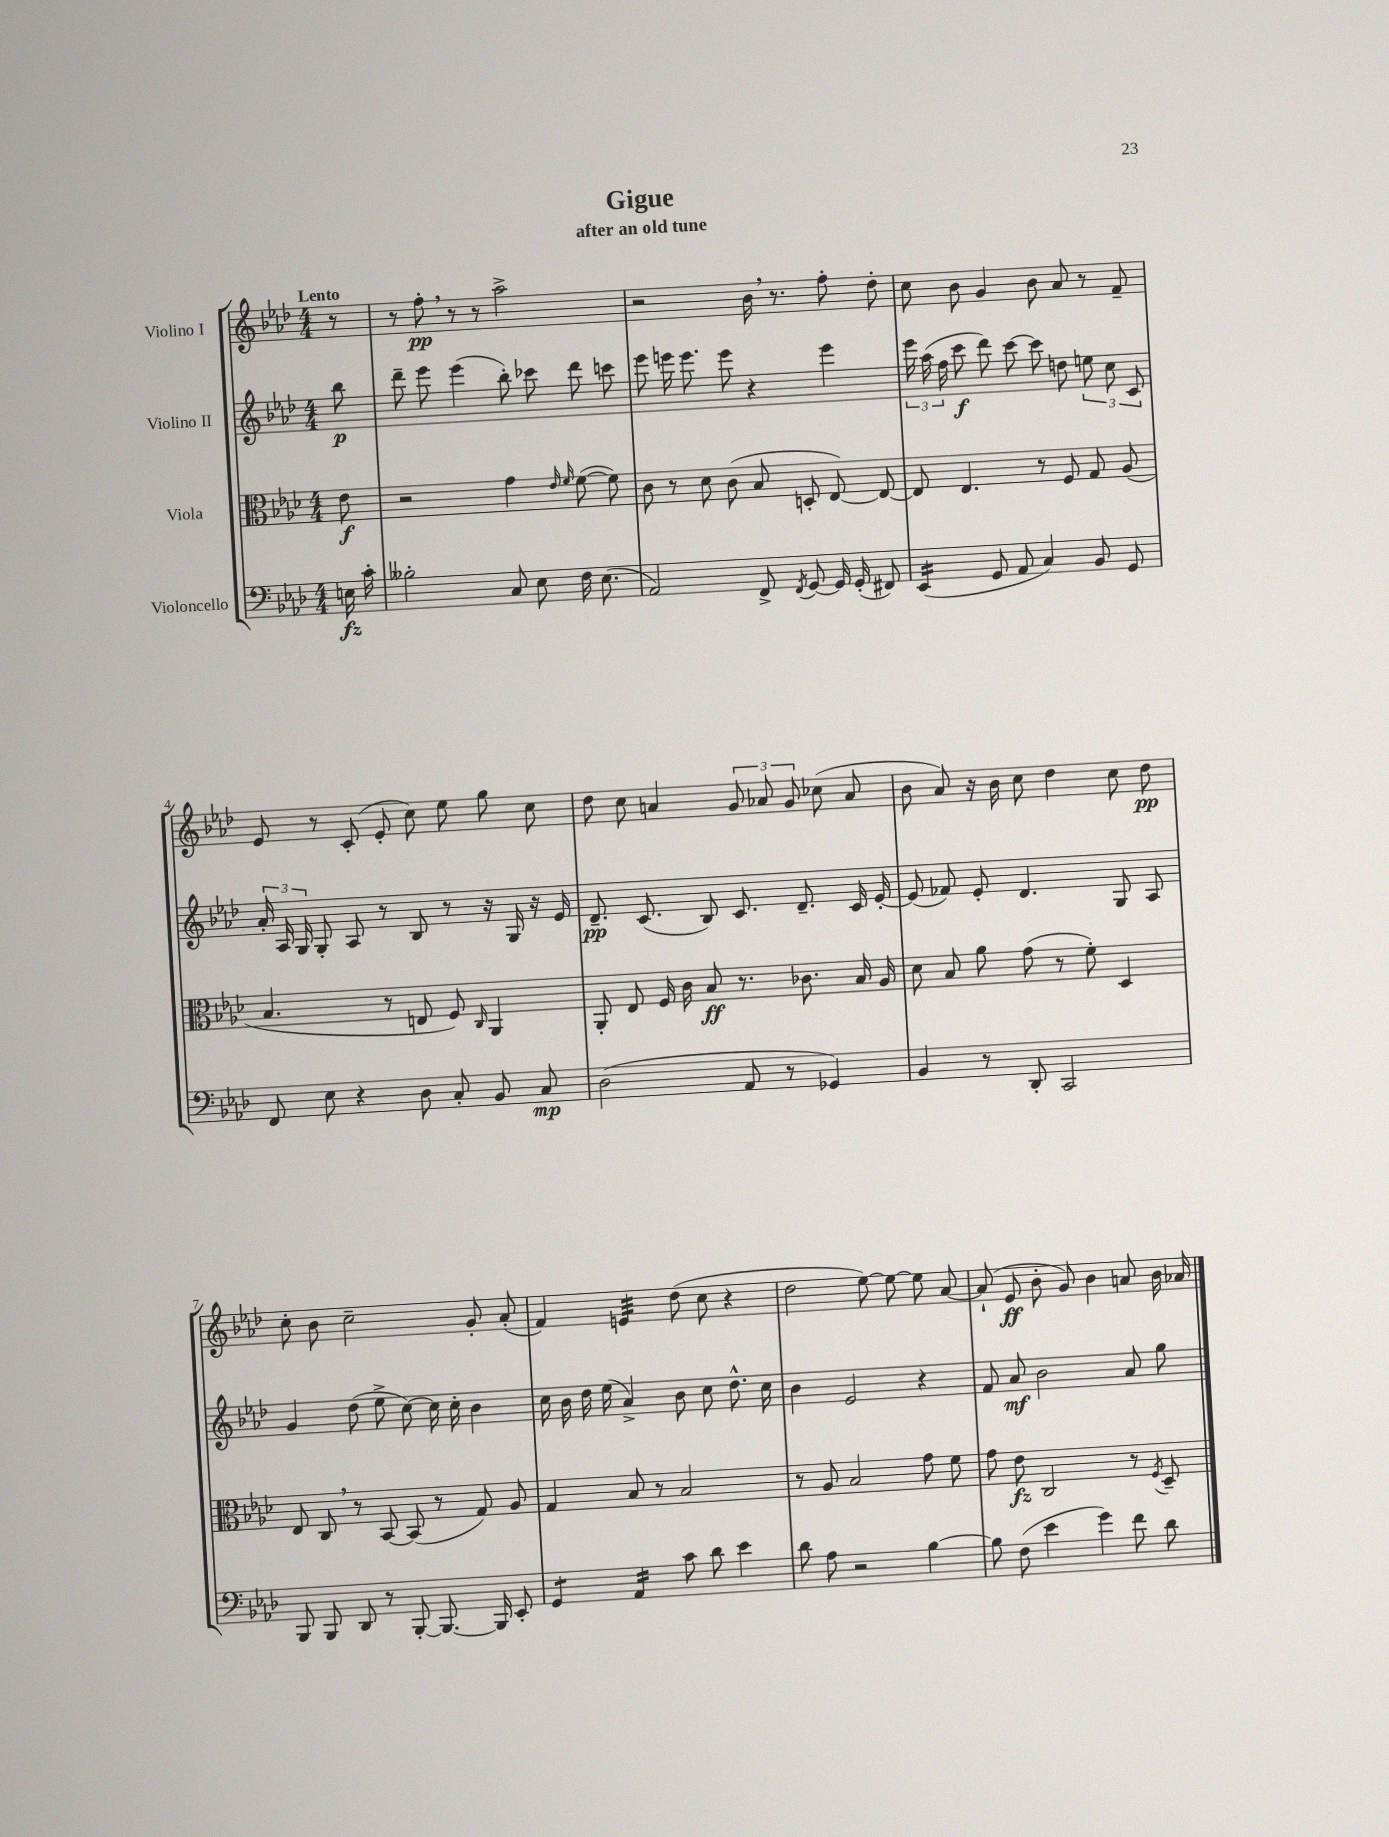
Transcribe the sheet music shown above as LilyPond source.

\header { title = "Gigue" subtitle = "after an old tune" }
<<
\new StaffGroup <<
\new Staff = "s0" \with { instrumentName = "Violino I" } {
    \clef treble \key aes \major \numericTimeSignature \time 4/4 \partial 8 \tempo "Lento"
    \autoBeamOff r8 |
    r8 f''8-.\pp \breathe r8 r8 aes''2-> |
    r2 bes'16 \breathe r8. f''8-. des''8-. |
    c''8 bes'8 g'4 bes'8 aes'8 r8 f'8-- |
    ees'8 r8 c'8-.( ees'8-. c''8) ees''8 g''8 c''8 |
    des''8 c''8 a'4 \tuplet 3/2 { g'8 aes'8 g'8 } ces''8( aes'8 |
    bes'8 aes'8) r16 bes'16 c''8 des''4 c''8 des''8\pp |
    c''8-. bes'8 c''2-- g'8-. aes'8-.( |
    f'4) e'4:32 des''8( c''8 r4 |
    des''2 ees''8~) ees''8~ ees''8 aes'8~ |
    aes'8-!( ees'8\ff bes'8-. g'8) bes'4 a'8 bes'16 aes'16 \bar "|." |
}
\new Staff = "s1" \with { instrumentName = "Violino II" } {
    \clef treble \key aes \major \numericTimeSignature \time 4/4 \partial 8
    \autoBeamOff bes''8\p |
    des'''8-- ees'''8 ees'''4( bes''8-.) ces'''8 des'''8 c'''8 |
    ees'''8 e'''16 e'''8. e'''8 r4 e'''4 |
    \tuplet 3/2 { ees'''16 aes''16( f''16 } c'''8\f des'''8) c'''8~ c'''8 d''8 \tuplet 3/2 { e''8 c''8 c'8 } |
    \tuplet 3/2 { aes'16-. aes16 g16 } g8-. aes8 r8 bes8 r8 r16 g16 r16 ees'16 |
    des'8.--\pp c'8.( bes8) c'8. des'8.-- c'16 ees'16~-. |
    ees'8( fes'8) ees'8-. des'4. g8 aes8 |
    g'4 des''8( ees''8-> c''8~) c''16 c''16-. bes'4 |
    c''16 bes'16 des''16 ees''16( aes'4->) bes'8 c''8 des''8.-^ c''16 |
    bes'4 ees'2 r4 |
    f'8 aes'8\mf bes'2 aes'8 g''8 \bar "|." |
}
\new Staff = "s2" \with { instrumentName = "Viola" } {
    \clef alto \key aes \major \numericTimeSignature \time 4/4 \partial 8
    \autoBeamOff ees'8\f |
    r2 g'4 \grace { ees'16 f'16 } f'8~( f'8) |
    c'8 r8 des'8 c'8( bes8 d8-. ees8~) ees8~ |
    ees8 ees4. r8 f8 g8 aes8( |
    bes4. r8 e8 f8) \grace { c16 } aes,4 |
    aes,8-. ees8 f16 c'16 bes8\ff r8. ces'8. bes16 aes16 |
    des'8 bes8 aes'8 g'8( r8 f'8-.) des4 |
    ees8 c8 \breathe r8 bes,8~ bes,8( r8 g8) aes8 |
    g4 bes8 r8 bes2 |
    r8 aes8 bes2 g'8 f'8 |
    g'8 ees'8\fz c2 r8 \acciaccatura { f8 } des8-- \bar "|." |
}
\new Staff = "s3" \with { instrumentName = "Violoncello" } {
    \clef bass \key aes \major \numericTimeSignature \time 4/4 \partial 8
    \autoBeamOff e16\fz c'16-. |
    beses2-. c8 ees8 f16 ees8.( |
    aes,2) f,8-> \acciaccatura { f,8 } g,8~ g,16 g,16-.( fis,8) |
    ees,4:16( g,8 aes,8 c4) bes,8 g,8 |
    f,8 ees8 r4 des8 c8-. bes,8 c8\mp |
    des2( aes,8 r8 ges,4) |
    bes,4 r8 des,8-. c,2 |
    bes,,8 bes,,8 des,8 r8 bes,,8~-. bes,,8.~ bes,,16 ees,8-. |
    g,4:8 aes,4:16 c'8 des'8 ees'4 |
    des'8 aes8 r2 bes4~ |
    bes8 f8( ees'4 g'4) f'8 des'8 \bar "|." |
}
>>
>>
